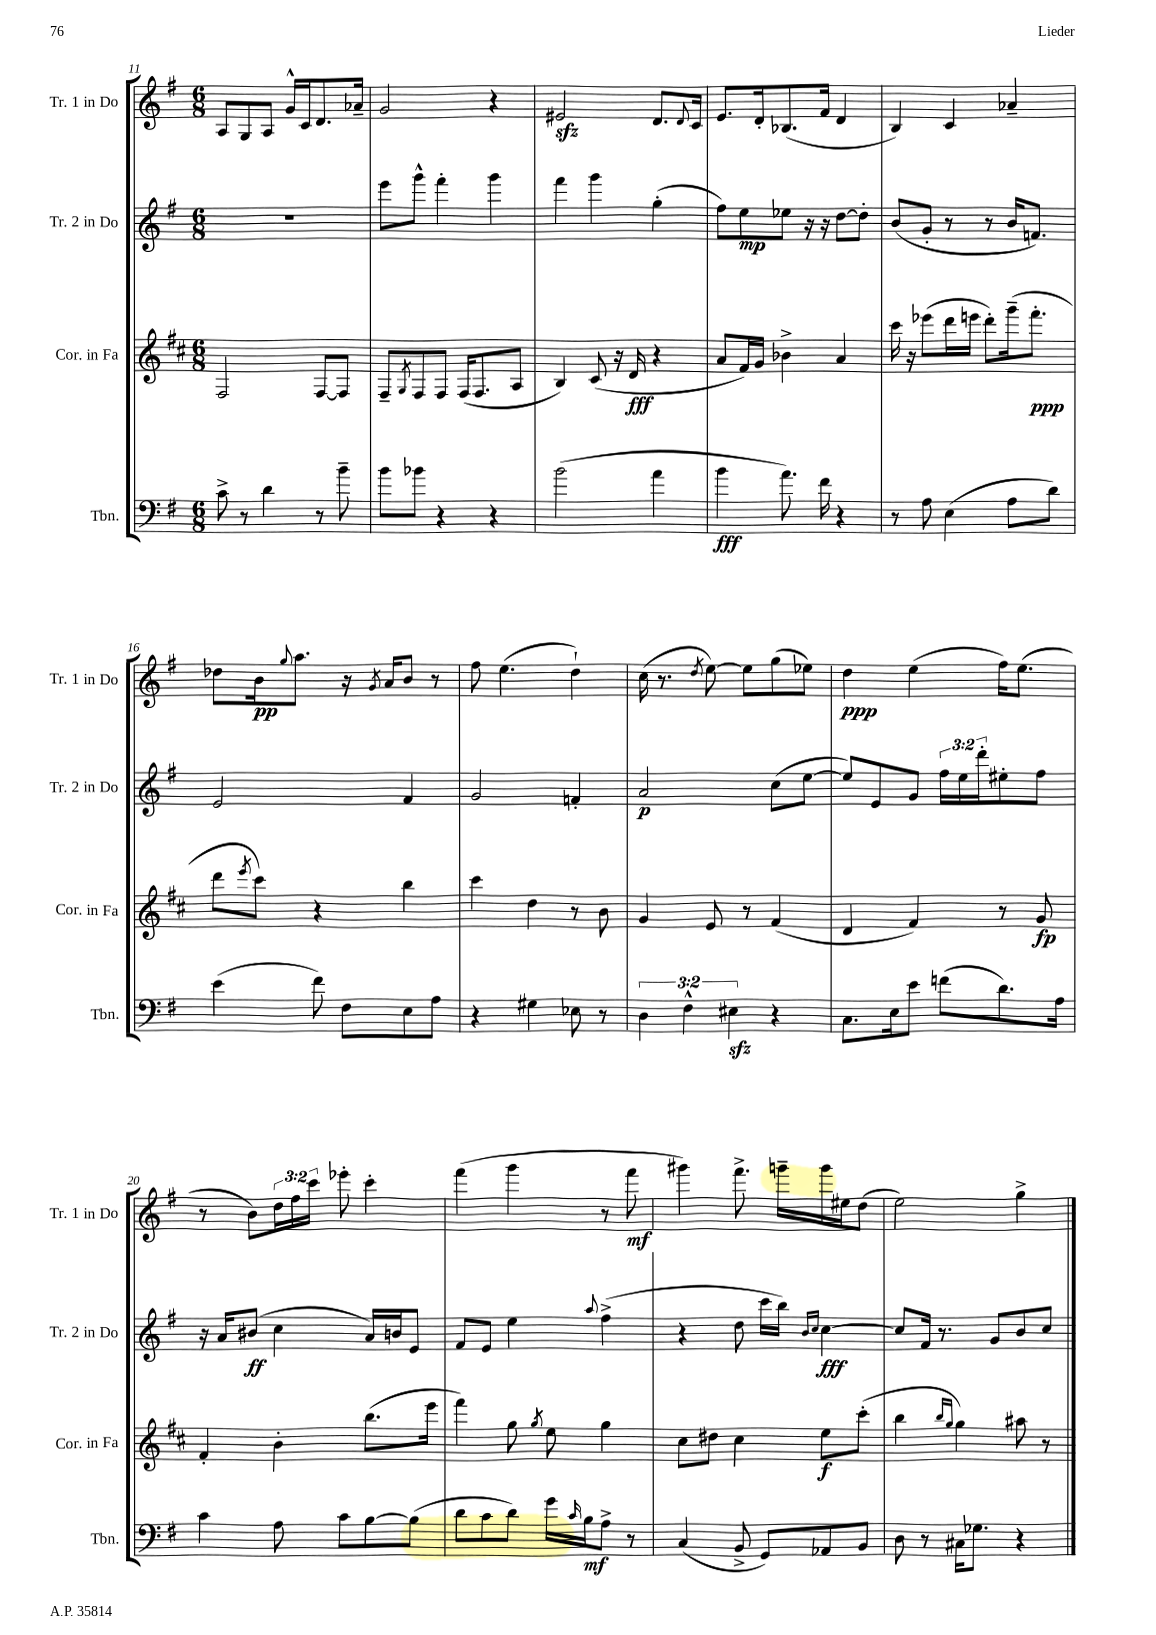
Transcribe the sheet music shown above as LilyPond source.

<<
\new StaffGroup <<
\new Staff = "s0" \with { instrumentName = "Tr. 1 in Do" shortInstrumentName = "Tr. 1 in Do" } {
    \clef treble \key g \major \numericTimeSignature \time 6/8 \override Staff.TupletNumber.text = #tuplet-number::calc-fraction-text
    a8 g8 a8 g'16-^ c'16 d'8. aes'16-- |
    g'2 r4 |
    eis'2\sfz d'8. \appoggiatura { d'8 } c'16 |
    e'8. d'16-. bes8.( fis'16 d'4 |
    b4) c'4 aes'4-- |
    des''8 b'16\pp \appoggiatura { g''8 } a''8. r16 \acciaccatura { g'8 } a'16 b'8 r8 |
    fis''8 e''4.( d''4-!) |
    c''16( r8. \acciaccatura { d''8 } e''8~) e''8 g''8( ees''8) |
    d''4\ppp e''4( fis''16) e''8.( |
    r8 b'8) \tuplet 3/2 { d''16 fis''16 c'''16 } ees'''8-. c'''4-. |
    fis'''4( g'''4 r8 fis'''8\mf |
    gis'''4) fis'''8.-> g'''16-- g'''16 eis''16 d''8( |
    e''2) g''4-> \bar "|." |
}
\new Staff = "s1" \with { instrumentName = "Tr. 2 in Do" shortInstrumentName = "Tr. 2 in Do" } {
    \clef treble \key g \major \numericTimeSignature \time 6/8 \override Staff.TupletNumber.text = #tuplet-number::calc-fraction-text
    R2. |
    e'''8 g'''8-^ fis'''4-. g'''4 |
    fis'''4 g'''4 g''4-.( |
    fis''8) e''8\mp ees''8 r16 r16 d''8~ d''8-. |
    b'8( g'8-. r8 r8 b'16 f'8.) |
    e'2 fis'4 |
    g'2 f'4-. |
    a'2\p c''8( e''8~ |
    e''8) e'8 g'8 \tuplet 3/2 { fis''16 e''16 d'''16-. } eis''8-. fis''8 |
    r16 a'16 bis'8\ff( c''4 a'16) b'16 e'8 |
    fis'8 e'8 e''4 \appoggiatura { a''8 } fis''4->( |
    r4 d''8 c'''16 b''16) \grace { b'16 c''16 } c''4~\fff |
    c''8 fis'16 r8. g'8 b'8 c''8 \bar "|." |
}
\new Staff = "s2" \with { instrumentName = "Cor. in Fa" shortInstrumentName = "Cor. in Fa" } {
    \clef treble \key d \major \numericTimeSignature \time 6/8
    fis2 fis8~ fis8 |
    fis8-- \acciaccatura { g8 } fis8 fis8 fis16( fis8. a8 |
    b4) cis'8( r16 d'16\fff r4 |
    a'8 fis'16) g'16 bes'4-> a'4 |
    cis'''16 r16 ees'''8( d'''16 e'''16 d'''8-.) g'''16--( fis'''8.-.\ppp |
    d'''8 \acciaccatura { e'''8 } cis'''8) r4 b''4 |
    cis'''4 d''4 r8 b'8 |
    g'4 e'8 r8 fis'4( |
    d'4 fis'4) r8 g'8\fp |
    fis'4-. b'4-. b''8.( e'''16 |
    fis'''4) g''8 \acciaccatura { g''8 } e''8 g''4 |
    cis''8 dis''8 cis''4 e''8\f cis'''8-.( |
    b''4 \grace { b''16 g''16 } g''4) ais''8 r8 \bar "|." |
}
\new Staff = "s3" \with { instrumentName = "Tbn." shortInstrumentName = "Tbn." } {
    \clef bass \key g \major \numericTimeSignature \time 6/8 \override Staff.TupletNumber.text = #tuplet-number::calc-fraction-text
    c'8-> r8 d'4 r8 b'8-- |
    b'8 bes'8 r4 r4 |
    b'2( a'4 |
    b'4\fff a'8.) fis'16 r4 |
    r8 a8 e4( a8 d'8) |
    e'4( fis'8) fis8 e8 a8 |
    r4 gis4 ees8 r8 |
    \tuplet 3/2 { d4 fis4-^ eis4\sfz } r4 |
    c8. e16 e'8 f'8( d'8.) a16 |
    c'4 a8 c'8 b8~ b8( |
    d'8 c'8 d'8) g'16 \grace { c'16 } b16\mf a8-> r8 |
    c4( b,8-> g,8) aes,8 b,8 |
    d8 r8 cis16 ges8. r4 \bar "|." |
}
>>
>>
\layout { \context { \Score currentBarNumber = #11 } }
